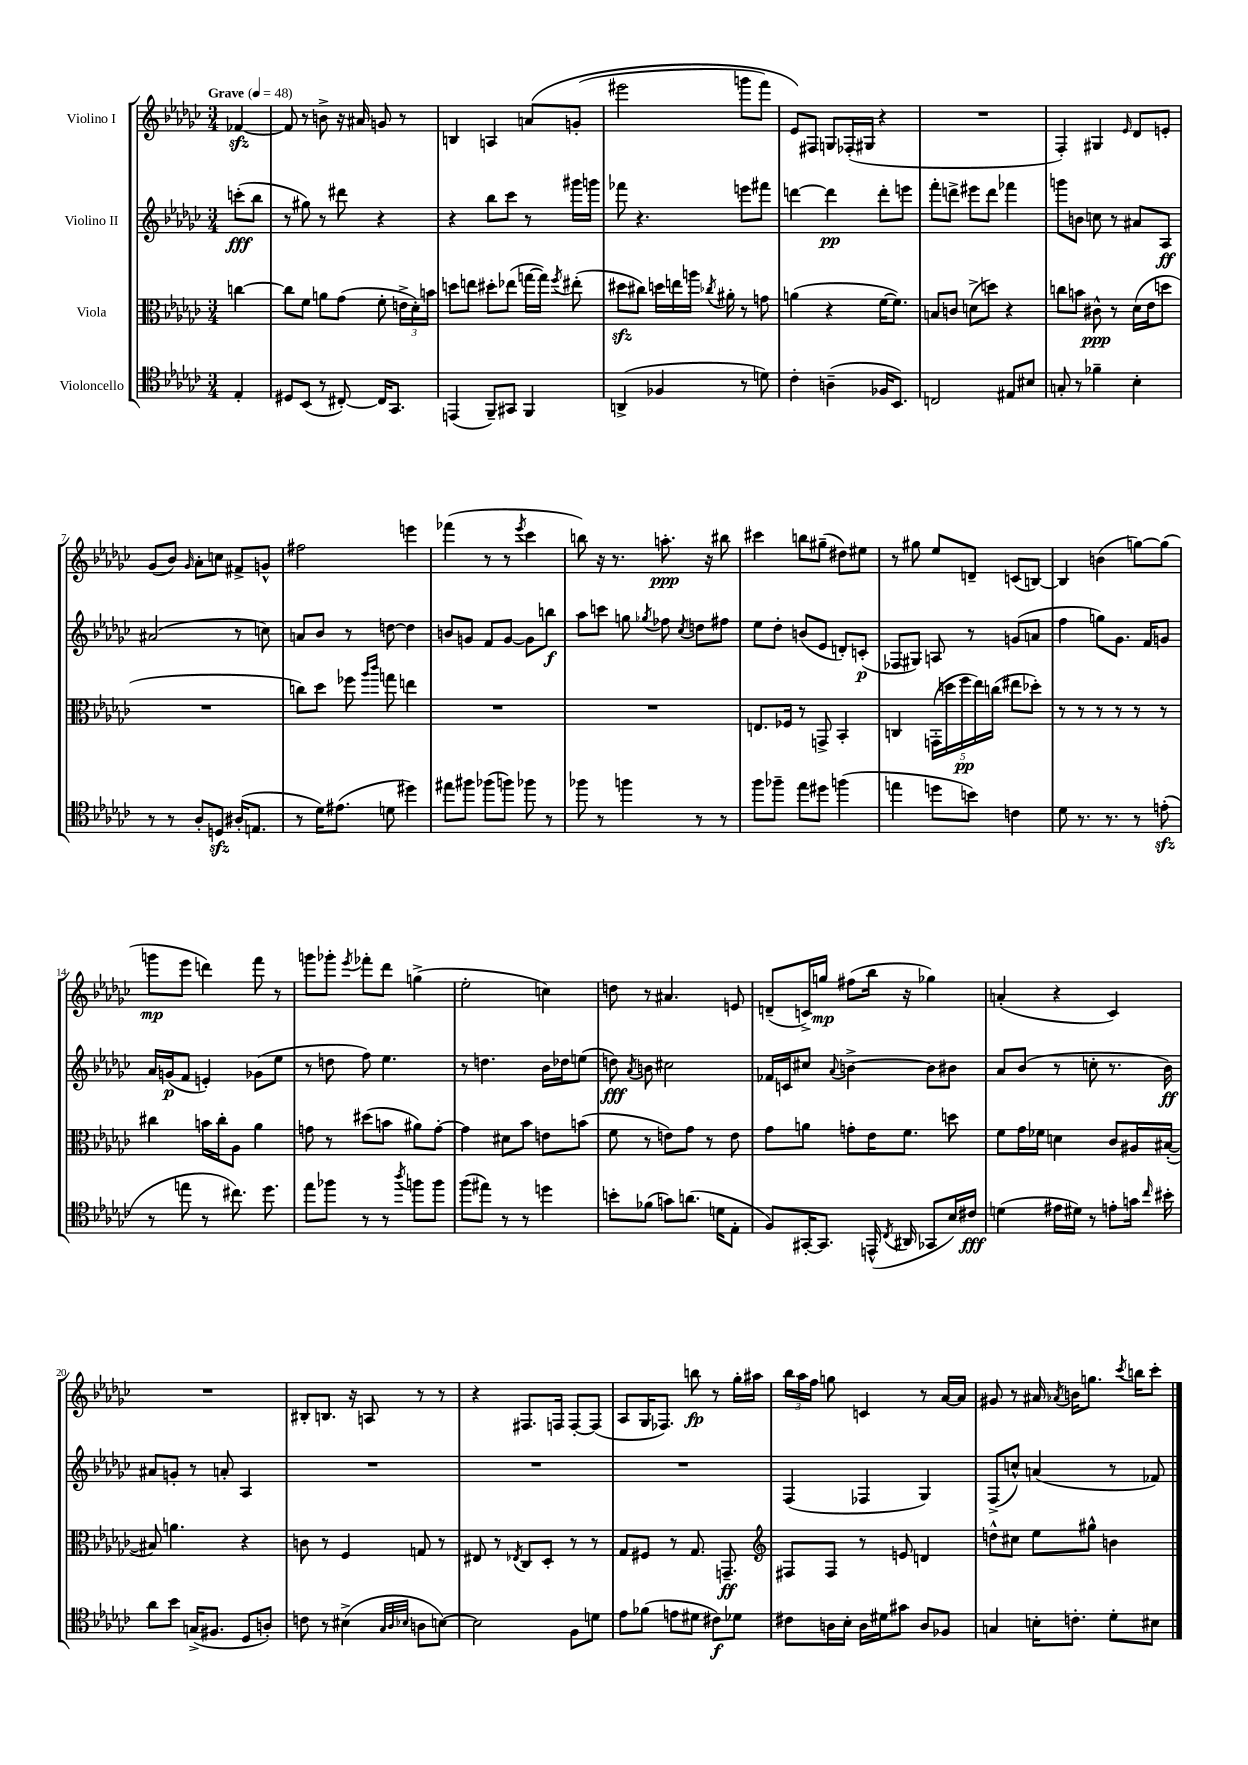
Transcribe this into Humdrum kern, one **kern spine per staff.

**kern	**kern	**kern	**kern
*staff4	*staff3	*staff2	*staff1
*clefC4	*clefC3	*clefG2	*clefG2
*k[b-e-a-d-g-c-]	*k[b-e-a-d-g-c-]	*k[b-e-a-d-g-c-]	*k[b-e-a-d-g-c-]
*M3/4	*M3/4	*M3/4	*M3/4
*MM48	*MM48	*MM48	*MM48
4E-'	[4cc	(8ccc'	[4f-
.	.	8bb-	.
=	=	=	=
8D#	8cc]	8r	8f-]
(8BB-	8f	8gg#)	8r
8r	8a	8r	8b^
[8C#')	(8g-	8ddd#	16r
.	.	.	16a#
16C#]	8f'	4r	8g
8.GG-	.	.	.
.	24e^	.	8r
.	24d-')	.	.
.	24b	.	.
=	=	=	=
(4EE	8dd	4r	4B
.	8ee	.	.
8FF~)	8dd#'	8bb-	4A
8GG#	(8ee-	8ccc-	.
4FF	[16gg	8r	&(8a
.	16gg])	.	.
.	8qff	.	.
.	(8ee#'	16ggg#	(8g'
.	.	16ggg	.
=	=	=	=
(4AA^	8dd#	8fff-	2eee#
.	8cc#)	4.r	.
4F-	16dd	.	.
.	16ee	.	.
.	16aa	.	.
.	8qcc-	.	.
.	16a#'	.	.
8r	8r	8eee	8ggg
8d)	8g	8fff#	8fff)
=	=	=	=
4c-'	(4a	[4ddd	8e-&)
.	.	.	8F#
(4A~	4r	4ddd]	8G
.	.	.	(16F-'
.	.	.	16G#
16F-	[16f	8ddd'	4r
8.BB-)	8.f])	.	.
.	.	8eee	.
=	=	=	=
2C	8B	8fff'	2.r
.	8c	8ddd^	.
.	(8d^	8eee#	.
.	8dd)	8ddd	.
8E#	4r	4fff-	.
8B#	.	.	.
=	=	=	=
8G'	8cc	8ggg	4F')
8r	8b	8b	.
4f-~	8c#^^	8cc	4G#
.	8r	8r	.
.	.	.	16qqe-
4B-'	(16d-	8a#	8d-
.	16e-	.	.
.	8dd	8A-	8e'
=	=	=	=
8r	2.r	(2a#	(8g-
8r	.	.	8b-)
.	.	.	16qqg-
8A-'	.	.	8a-'
8D	.	.	8cc
(16A#'	.	8r	8f#^
8.E	.	.	.
.	.	8cc)	8g^^
=	=	=	=
8r	8cc)	8a	2ff#
16d-)	8dd-	8b-	.
(8.e#	.	.	.
.	8ff-	8r	.
.	16qqaa-	.	.
.	16qqccc-	.	.
8d	8gg	[8dd	.
4dd#)	4ee	4dd]	4eee
=	=	=	=
8ee#	2.r	8b	(4fff-
8ff#	.	8g	.
(8ff-	.	8f	8r
8ff)	.	[8g	8r
.	.	.	8qeee-
8ff-	.	8g]	4ccc-
8r	.	8bb	.
=	=	=	=
8ff-	2.r	8aa-	8bb)
8r	.	8ccc	16r
.	.	.	8.r
4ff	.	8gg	.
.	.	8qgg-	.
.	.	8ff-	8.aa'
.	.	8qcc-	.
8r	.	8dd	.
.	.	.	16r
8r	.	8ff#	8bb#
=	=	=	=
8ff	8.E	8ee-	4ccc#
8ff-~	.	8dd-'	.
.	16F-	.	.
8ee-	8r	(8b	8bb
8dd#	8GG^	8e-	(8gg#~
(4ff	4BB-'	8d')	8dd#)
.	.	(8c'	8ee#
=	=	=	=
4ee	4C	8F-	8r
.	.	8G#)	8gg#
8dd	(20GG'	8A	8ee-
.	20dd	.	.
.	20ff	.	.
8b)	.	8r	8d~
.	20ee-)	.	.
.	(20cc	.	.
4c	8ee#	(8g	(8c
.	8dd-')	8a	[8B)
=	=	=	=
8d-	8r	4ff	4B]
8.r	8r	.	.
.	8r	8gg)	(4b
8.r	.	.	.
.	8r	8.g-	.
8r	8r	.	[8gg)
.	.	16f	.
(8e'	8r	8g	(8gg]
=	=	=	=
8r	4cc#	16a-	8ggg
.	.	(16g	.
8ee	.	8f	8eee-
8r	16b	4e')	4ddd)
.	16cc#'	.	.
8.cc#)	8A-	.	.
.	4a-	(8g-	8fff
8.dd-	.	.	.
.	.	8ee-	8r
=	=	=	=
8ee-	8g	8r	8ggg
8ff-	8r	8dd	8ggg-'
.	.	.	8qeee-
8r	(8dd#	8ff)	8fff-'
8r	8b	4.ee-	8ddd-
8qaa-	.	.	.
8ff	8a#)	.	(4gg^
8ff	[8g'	.	.
=	=	=	=
(8ff	4g]	8r	2ee-'
8ee#)	.	4.dd	.
8r	8d#	.	.
8r	8b-	.	.
4dd	8e	16b-	4cc)
.	.	16dd-	.
.	(8b	(8ee	.
=	=	=	=
8b'	8f	8dd)	8dd
.	.	8qa-	.
(8f-	8r	8b	8r
8g)	8e)	2cc#	4.a#
(8.a	8g-	.	.
.	8r	.	.
16d	.	.	.
8E-'	8e	.	8e
=	=	=	=
8F)	8g-	16f-	(8d~
.	.	16c	.
[16GG#'	8a	8cc#	16c^)
8.GG#]	.	.	16gg
.	.	8qqa-	.
.	8g'	[4b^	(8ff#
(16EE^^	16e-	.	16bb-
8qC-	.	.	.
16AA#	8.f	.	16r
8GG-	.	8b]	4gg-)
16B-)	8dd	8b#	.
16c#	.	.	.
=	=	=	=
(4d	8f	8a-	(4a'
.	16g-	(8b-	.
.	16f-	.	.
16e#	4d	8r	4r
16d#)	.	.	.
8r	.	8cc'	.
8e'	8c-	8.r	4c-)
16g	16A#	.	.
16qqcc-	.	.	.
16b#'	([16B#'	16b-)	.
=	=	=	=
8a-	8B#])	8a#	2.r
8b-	4.a	8g'	.
(16G^	.	8r	.
8.F#	.	.	.
.	.	8a'	.
8D-	4r	4A-	.
8A')	.	.	.
=	=	=	=
8c	8c	2.r	8B#'
8r	8r	.	8.B
(4B#^	4F	.	.
.	.	.	16r
.	.	.	8A
32qqG-	.	.	.
32qqA-	.	.	.
32qqB-	.	.	.
8A	8G	.	8r
[8B)	8r	.	8r
=	=	=	=
2B]	8E#	2.r	4r
.	8r	.	.
.	8qE-	.	.
.	8C-	.	8.F#
.	8D-'	.	.
.	.	.	16F
8F	8r	.	[8F'
8d	8r	.	(8F]
=	=	=	=
8e-	8G-	2.r	8A-
(8f-	8F#	.	16G-
.	.	.	8.F-)
8e	8r	.	.
8d#	8.G-	.	8bb
8c#)	.	.	8r
.	8.GG~	.	.
8d-	.	.	16gg-'
.	.	.	16aa#
=	=	=	=
*	*clefG2	*	*
8c#	8F#	(4F	24bb-
.	.	.	24aa-
.	.	.	24ff
16A	8F#	.	8gg
16B-'	.	.	.
16A	8r	4F-	4c
16d#	.	.	.
8g#	8e	.	.
8A	4d	4G-)	8r
8F-	.	.	[16a-
.	.	.	16a-]
=	=	=	=
4G	8dd^^	(8F^	8g#
.	8cc#	8cc^^)	8r
16B'	8ee-	(4a	16a#
.	.	.	8qa-
8.c'	.	.	16b
.	8gg#^^	.	8.gg
8d-'	4b	8r	.
.	.	.	8qccc-
.	.	.	16bb
8B#	.	8f-)	8ccc-'
==	==	==	==
*-	*-	*-	*-
